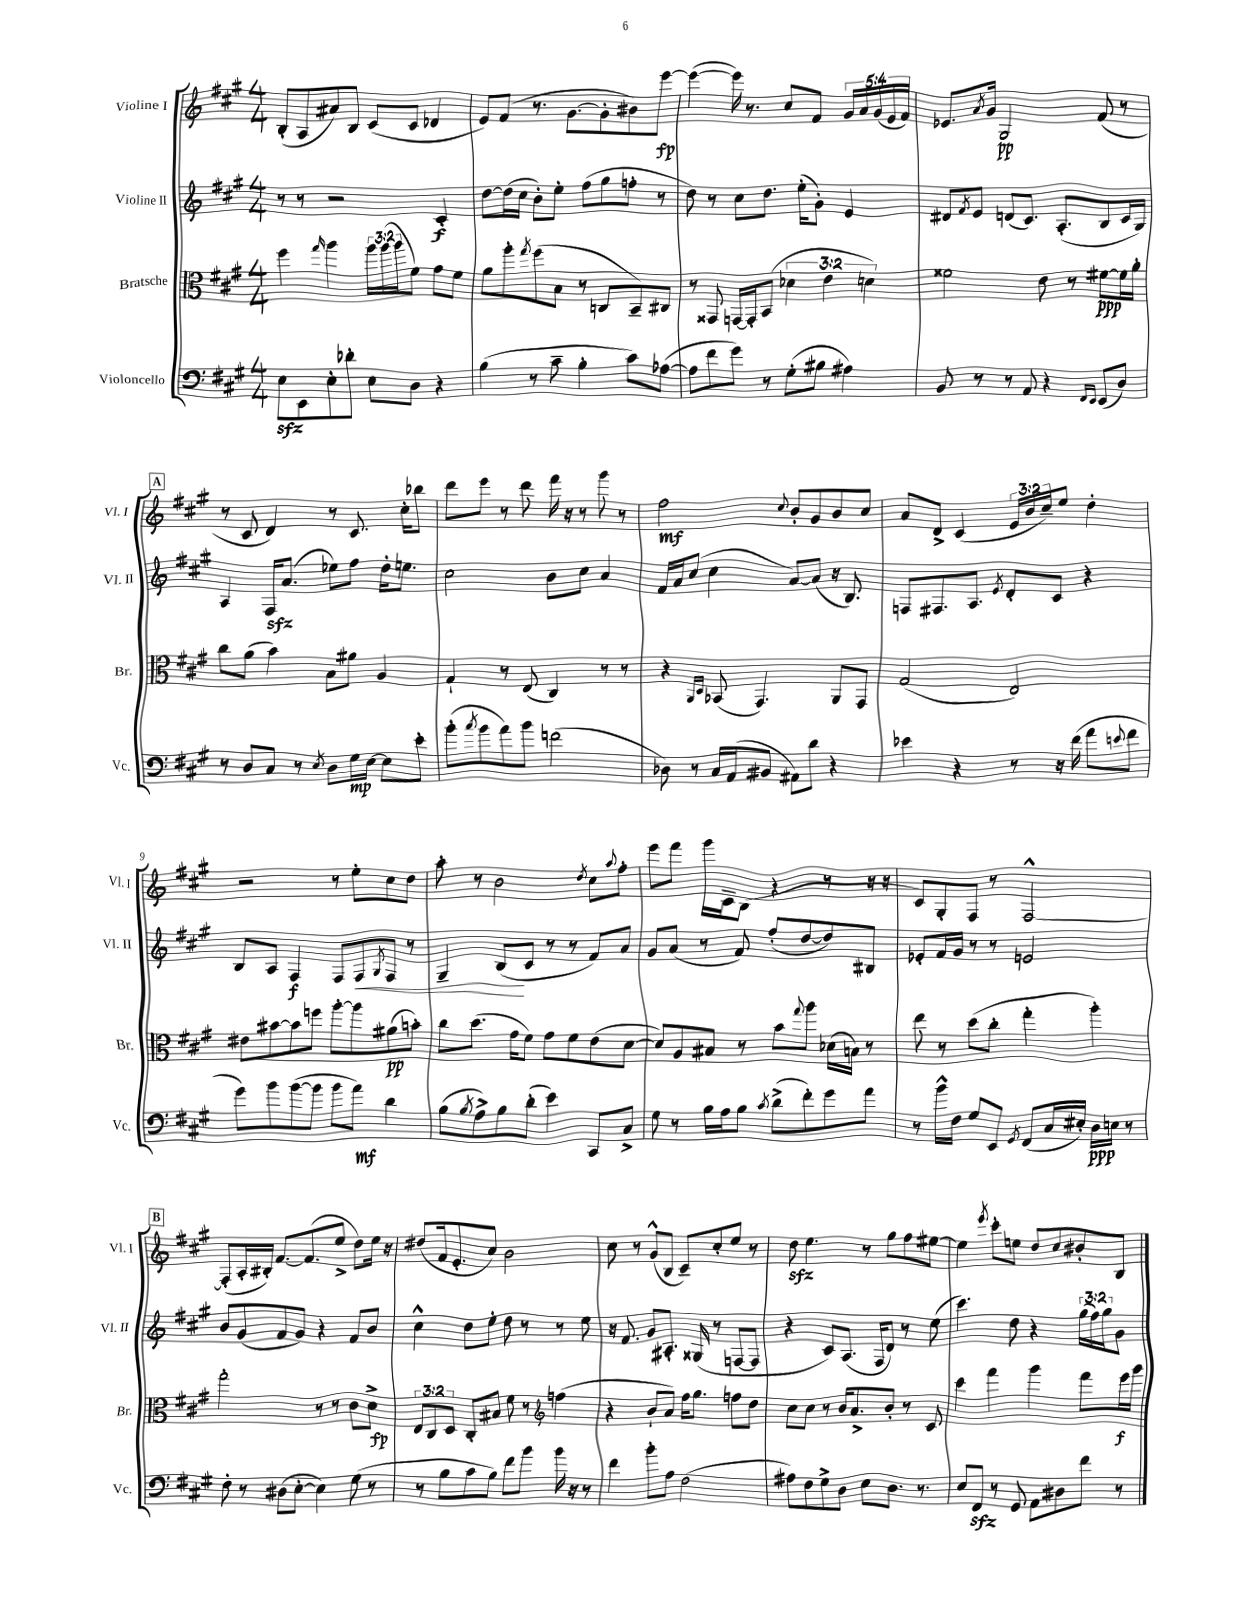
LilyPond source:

<<
\new StaffGroup <<
\new Staff = "s0" \with { instrumentName = "Violine I" shortInstrumentName = "Vl. I" } {
    \clef treble \key a \major \numericTimeSignature \time 4/4 \override Staff.TupletNumber.text = #tuplet-number::calc-fraction-text
    b8-.( a8 ais'8) b8 cis'8( cis'8 des'4 |
    e'8) fis'8( r8. gis'8.~ gis'8-. bis'8) e'''8~\fp |
    e'''4~( e'''16) r8. cis''8 fis'8 \tuplet 5/4 { gis'16 a'16 gis'16( e'16 fis'16) } |
    ees'8. \acciaccatura { a'8 } gis'16 gis2\pp fis'8( r8 |
    \mark \markup { \box "A" } r8 cis'8 d'4) r8 cis'8. cis''16-. bes''8 |
    d'''8 e'''8 r8 d'''8 fis'''16 r16 r8 gis'''8 r8 |
    fis''2\mf \appoggiatura { cis''8 } b'8-. gis'8 b'8 cis''8 |
    a'8 d'8-> cis'4( \tuplet 3/2 { e'16 b'16 cis''16--) } e''8 d''4-. |
    r2 r8 e''8-. cis''8 d''8 |
    a''8-. r8 b'2 \acciaccatura { d''8 } cis''8 \appoggiatura { a''8 } fis''8-. |
    e'''8 fis'''8 gis'''16 cis'16-- b8( r4 r8 r16 r16 |
    cis'8) gis8-. fis8 r8 fis2~-^ |
    \mark \markup { \box "B" } fis8-.( a16-. bis16-.) fis'8.~ fis'8.( e''8-> d''8) e''16 r16 |
    dis''8( fis'16 e'8.-. cis''8) b'2 |
    cis''8 r8 gis'8-^( b8 cis'8--) cis''8-. e''8 r8 |
    d''8\sfz e''4. r8 gis''8 fis''8 eis''8~ |
    eis''4 \acciaccatura { e'''8 } cis'''8-. e''8 d''8 cis''8 bis'8-. b8 \bar "|." |
}
\new Staff = "s1" \with { instrumentName = "Violine II" shortInstrumentName = "Vl. II" } {
    \clef treble \key a \major \numericTimeSignature \time 4/4 \override Staff.TupletNumber.text = #tuplet-number::calc-fraction-text
    r8 r8 r2 cis'4-.\f |
    d''8~ d''16( cis''16 b'8-.) e''8-. fis''8( gis''8 f''8-. r8 |
    d''8) r8 cis''8 d''8. e''16-.( gis'8-.) e'4 |
    dis'8 \acciaccatura { fis'8 } e'8 d'8( cis'8.) a8.-.( b8 cis'16 gis16) |
    \mark \markup { \box "A" } a4 fis16\sfz a'8.( ees''8) fis''8 d''16-. e''8. |
    cis''2 b'8 cis''8 a'4 |
    fis'16 a'16 cis''8( cis''4 a'8~) a'8( r16 b8.) |
    f8 fis8. a8. \acciaccatura { e'8 } d'8-. cis'8 r4 |
    b8 a8 fis4\f fis8 fis8\< \acciaccatura { gis8 } fis8 r8 |
    gis4-- b8\!( cis'8 r8 r8 fis'8) a'8 |
    gis'8 a'8( r8 fis'8) fis''8-.( d''8~ d''8) bis8 |
    ees'8-. fis'16 gis'16 r8 r8 e'2 |
    \mark \markup { \box "B" } b'8 gis'8( fis'8 gis'8) r4 fis'8 b'8 |
    cis''4-^ d''8 e''8-. d''8 r8 r8 e''8 |
    r16 fis'8. gis'8 ais8.-. gisis16( r8 f8~ f8 |
    r4 cis'8) a8.( fis16 d'8) r8 e''8( |
    cis'''4.) d''8 r4 \tuplet 3/2 { gis''16( fis''16) gis''16 } gis'8 \bar "|." |
}
\new Staff = "s2" \with { instrumentName = "Bratsche" shortInstrumentName = "Br." } {
    \clef alto \key a \major \numericTimeSignature \time 4/4 \override Staff.TupletNumber.text = #tuplet-number::calc-fraction-text
    fis''4 \grace { gis''16 } a''4 \tuplet 3/2 { a''16 a''16( a''16 } fis'8) gis'8 fis'8 |
    a'8 a''8-. \acciaccatura { gis''8 } fis''8( b8 r8 c8 b,8--) cis8 |
    r8 gisis,8 g,16~ g,16-. b,8( \tuplet 3/2 { des'4 e'4 d'4) } |
    fisis'2 e'8 r8 fis'8~\ppp fis'16 a'16-. |
    \mark \markup { \box "A" } cis''8 a'8( b'4) b8 ais'8 a4 |
    gis4-! r8 e8( cis4) r8 r8 |
    r4 \grace { a,16 d16 } bes,8( gis,4.) a,8 gis,8 |
    gis2( e2) |
    eis'8 bis'8~ bis'8 f''8 a''8~-. a''8 ais'8\pp( b'8-.) |
    cis''8 d''8.( gis'16 fis'8) gis'8 fis'8 e'8( d'8~ |
    d'8) a8 bis8 r8 b'8 \appoggiatura { gis''8 } a''8 des'16( b16) r8 |
    e''8 r8 d''8( cis''8-. gis''4-. a''4-.) |
    \mark \markup { \box "B" } gis''2-. r8 r8 cis'8 d'8->\fp |
    \tuplet 3/2 { e8 cis8 d8 } cis8-. bis8 fis'8 r8 \clef treble f''4( |
    r4 b'8-! a'8) fis''16 gis''8. f''8 d''8 |
    cis''8 cis''8 r8 b'16 a'8.-> b'8-. r8 cis'8 |
    cis'''4 fis'''4 gis'''4 fis'''8 e'''16\f gis'''16 \bar "|." |
}
\new Staff = "s3" \with { instrumentName = "Violoncello" shortInstrumentName = "Vc." } {
    \clef bass \key a \major \numericTimeSignature \time 4/4
    e8\sfz e,8 e8-. des'8-. e8 d8 r4 |
    b4( r8 cis'8-- b4-. cis'8) aes8~( |
    aes8 fis'8 gis'8) r8 gis8-.( bis8 ais4) |
    b,8 r8 r8 a,8 r4 \grace { fis,16 e,16 } e,8( d8) |
    \mark \markup { \box "A" } r8 d8 cis8 r8 \acciaccatura { e8 } d8 gis16\mp e16~ e8 e'8-. |
    b'8-.( \acciaccatura { cis''8 } b'8 a'8) b'8 f'2( |
    des8) r8 cis16 a,16( bis,8 ais,8) d'8 r4 |
    ees'4 r4 r8 r16 fis'16( a'8 \appoggiatura { e'8 } fis'8 |
    gis'8) b'8 b'8~( b'8 b'8 a'8\mf) d'4 |
    b8( \acciaccatura { b8 } a8->) b8 d'8-.( e'4) cis,8 cis8-> |
    gis8 r8 b16 a16 b8 \acciaccatura { cis'8 } d'8->( fis'8-.) gis'8 a'8 |
    r8 b'16-^ fis16 gis8 e,8 \acciaccatura { gis,8 } fis,8( cis16 eis16-.) d16\ppp e16 r8 |
    \mark \markup { \box "B" } fis8-. r8 dis8( e8~-. e4) gis8( r8 |
    r8 b8 cis'8 b8) fis'8 b'8 b'16 r16 r8 |
    fis'4 b'8-. a8 fis2( |
    ais8) fis8 gis8-> d8 e8 d8. r8. |
    e8 fis,8\sfz r8 gis,8 a,8 dis8 fis'8 r8 \bar "|." |
}
>>
>>
